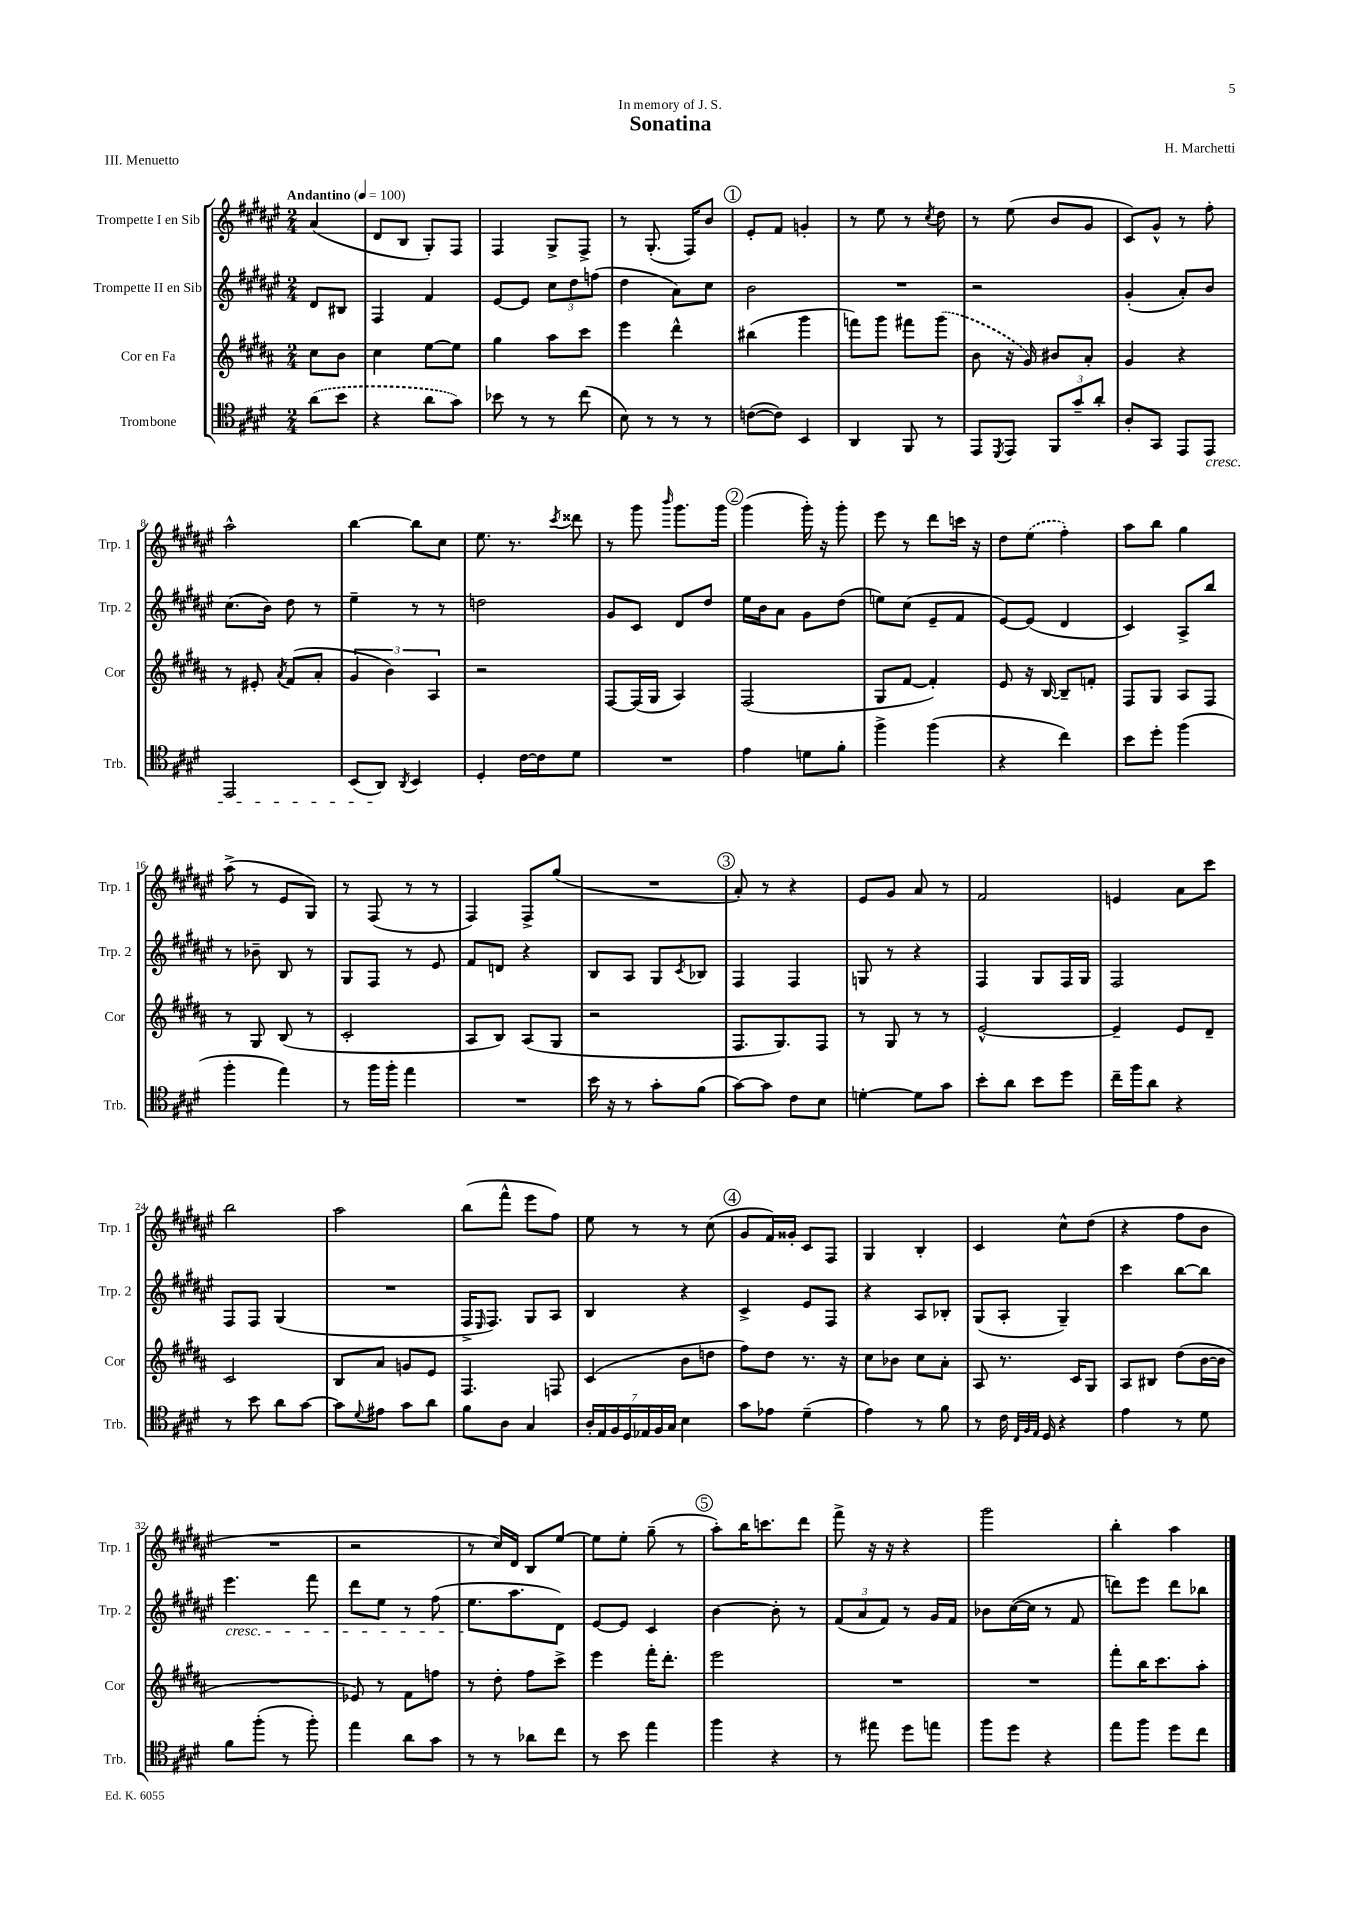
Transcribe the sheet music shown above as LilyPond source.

\header { title = "Sonatina" composer = "H. Marchetti" dedication = "In memory of J. S." piece = "III. Menuetto" }
<<
\new StaffGroup <<
\new Staff = "s0" \with { instrumentName = "Trompette I en Sib" shortInstrumentName = "Trp. 1" } {
    \clef treble \key fis \major \numericTimeSignature \time 2/4 \partial 4 \tempo "Andantino" 4 = 100
    ais'4( |
    dis'8 b8 gis8-.) fis8 |
    fis4 gis8-> fis8-> |
    r8 gis8.-.( fis16) b'8 |
    \mark \markup { \circle "1" } eis'8-. fis'8 g'4-. |
    r8 eis''8 r8 \acciaccatura { cis''8 } dis''8 |
    r8 eis''8( b'8 gis'8 |
    cis'8) gis'8-^ r8 fis''8-. |
    ais''2-^ |
    b''4~ b''8 cis''8 |
    eis''8. r8. \acciaccatura { cis'''8 } disis'''8 |
    r8 gis'''8 \grace { b'''16 } gis'''8. gis'''16 |
    \mark \markup { \circle "2" } gis'''4( gis'''16-.) r16 gis'''8-. |
    eis'''8 r8 dis'''8 c'''16 r16 |
    dis''8 \once \slurDashed eis''8( fis''4-.) |
    ais''8 b''8 gis''4 |
    ais''8->( r8 eis'8 gis8) |
    r8 fis8( r8 r8 |
    fis4) fis8-> gis''8( |
    R2 |
    \mark \markup { \circle "3" } ais'8-.) r8 r4 |
    eis'8 gis'8 ais'8 r8 |
    fis'2 |
    e'4 ais'8 cis'''8 |
    b''2 |
    ais''2 |
    b''8( fis'''8-^ eis'''8 fis''8) |
    eis''8 r8 r8 cis''8( |
    \mark \markup { \circle "4" } gis'8 fis'16) gisis'16-. cis'8 fis8 |
    gis4 b4-. |
    cis'4 cis''8-^ dis''8( |
    r4 fis''8 b'8 |
    R2 |
    r2 |
    r8 cis''16) dis'16 b8 eis''8~ |
    eis''8 eis''8-. gis''8--( r8 |
    \mark \markup { \circle "5" } ais''8-.) b''16 c'''8. dis'''8 |
    fis'''8-> r16 r16 r4 |
    gis'''2 |
    b''4-. ais''4 \bar "|." |
}
\new Staff = "s1" \with { instrumentName = "Trompette II en Sib" shortInstrumentName = "Trp. 2" } {
    \clef treble \key fis \major \numericTimeSignature \time 2/4 \partial 4
    dis'8 bis8 |
    fis4 fis'4 |
    eis'8~ eis'8 \tuplet 3/2 { cis''8 dis''8 f''8( } |
    dis''4 ais'8) cis''8 |
    \mark \markup { \circle "1" } b'2 |
    R2 |
    r2 |
    gis'4-.( ais'8-.) b'8 |
    cis''8.( b'16) dis''8 r8 |
    eis''4-- r8 r8 |
    d''2 |
    gis'8 cis'8 dis'8 dis''8 |
    \mark \markup { \circle "2" } eis''16 b'16 ais'8 gis'8 dis''8( |
    e''8) cis''8( eis'8-- fis'8 |
    eis'8~) eis'8( dis'4 |
    cis'4) ais8-> b''8 |
    r8 bes'8-- b8 r8 |
    gis8 fis8 r8 eis'8 |
    fis'8 d'8 r4 |
    b8 ais8 gis8 \acciaccatura { cis'8 } bes8 |
    \mark \markup { \circle "3" } fis4 fis4 |
    g8 r8 r4 |
    fis4 gis8 fis16 gis16 |
    fis2 |
    fis8 fis8 gis4( |
    R2 |
    fis16-> \grace { eis16 } fis8.) gis8 ais8 |
    b4 r4 |
    \mark \markup { \circle "4" } cis'4-> eis'8 fis8 |
    r4 ais8 bes8-. |
    gis8( ais8-. gis4--) |
    cis'''4 b''8~ b''8 |
    eis'''4.\cresc fis'''8 |
    dis'''8 eis''8 r8 fis''8( |
    eis''8.\! ais''8. dis'8) |
    eis'8~ eis'8 cis'4 |
    \mark \markup { \circle "5" } b'4~ b'8-. r8 |
    \tuplet 3/2 { fis'8( ais'8 fis'8) } r8 gis'16 fis'16 |
    bes'8 cis''16~( cis''16 r8 fis'8 |
    d'''8) eis'''8 d'''8 bes''8 \bar "|." |
}
\new Staff = "s2" \with { instrumentName = "Cor en Fa" shortInstrumentName = "Cor" } {
    \clef treble \key b \major \numericTimeSignature \time 2/4 \partial 4
    cis''8 b'8 |
    cis''4 e''8~ e''8 |
    gis''4 ais''8 cis'''8 |
    e'''4 dis'''4-^ |
    \mark \markup { \circle "1" } bis''4( gis'''4 |
    f'''8) gis'''8 fis'''8 \once \slurDashed gis'''8( |
    b'8 r16 gis'16) bis'8 ais'8-. |
    gis'4 r4 |
    r8 eis'8-. \acciaccatura { ais'8 } fis'8( ais'8-. |
    \tuplet 3/2 { gis'4 b'4) ais4 } |
    r2 |
    fis8~ fis16( gis16 ais4) |
    \mark \markup { \circle "2" } fis2( |
    gis8 fis'8~ fis'4-.) |
    e'8 r16 b16~ b8-- f'8-. |
    fis8 gis8 ais8 fis8 |
    r8 gis8 b8( r8 |
    cis'2-. |
    ais8 b8) ais8( gis8 |
    r2 |
    \mark \markup { \circle "3" } fis8. gis8.) fis8 |
    r8 gis8 r8 r8 |
    e'2~-^ |
    e'4-- e'8 dis'8-- |
    cis'2 |
    b8 ais'8 g'8 e'8 |
    fis4. f8 |
    cis'4( b'8 d''8 |
    \mark \markup { \circle "4" } fis''8) dis''8 r8. r16 |
    cis''8 bes'8 cis''8 ais'8-. |
    ais8 r8. cis'16 gis8 |
    ais8 bis8 dis''8( b'16~ b'16 |
    R2 |
    ees'8) r8 fis'8 f''8 |
    r8 dis''8-. fis''8 cis'''8-> |
    e'''4 fis'''16-. dis'''8.-. |
    \mark \markup { \circle "5" } e'''2 |
    R2 |
    R2 |
    fis'''8-. b''16 cis'''8. ais''8-. \bar "|." |
}
\new Staff = "s3" \with { instrumentName = "Trombone" shortInstrumentName = "Trb." } {
    \clef tenor \key e \major \numericTimeSignature \time 2/4 \partial 4
    \once \slurDashed a'8( b'8 |
    r4 a'8 gis'8) |
    bes'8 r8 r8 cis''8( |
    b8) r8 r8 r8 |
    \mark \markup { \circle "1" } c'8~( c'8) b,4 |
    a,4 fis,8 r8 |
    e,8 \acciaccatura { dis,8 } e,8 \tuplet 3/2 { fis,8 gis'8-- a'8-. } |
    a8-. gis,8 e,8 e,8\cresc |
    e,2 |
    b,8( a,8\!) \acciaccatura { a,8 } b,4 |
    dis4-. cis'16~ cis'16 dis'8 |
    R2 |
    \mark \markup { \circle "2" } e'4 d'8 fis'8-. |
    fis''4-> fis''4( |
    r4 cis''4) |
    b'8 dis''8-. fis''4( |
    fis''4-. e''4) |
    r8 fis''16 fis''16-. e''4 |
    R2 |
    b'16 r16 r8 gis'8-. fis'8( |
    \mark \markup { \circle "3" } gis'8~) gis'8 cis'8 b8 |
    d'4~-. d'8 gis'8 |
    b'8-. a'8 b'8 dis''8 |
    cis''16-- fis''16 a'8 r4 |
    r8 b'8 a'8 gis'8~ |
    gis'8 \appoggiatura { dis'8 } eis'8 gis'8 a'8 |
    fis'8 a8 gis4 |
    \tuplet 7/4 { a16-. e16 fis16 dis16 ees16 fis16 gis16 } b4 |
    \mark \markup { \circle "4" } gis'8 ees'8 dis'4--( |
    e'4) r8 fis'8 |
    r8 cis'16 \grace { cis32 fis32 e32 } dis16 r4 |
    e'4 r8 dis'8 |
    fis'8 fis''8-.( r8 fis''8-.) |
    e''4 a'8 gis'8 |
    r8 r8 aes'8 cis''8 |
    r8 b'8 e''4 |
    \mark \markup { \circle "5" } fis''4 r4 |
    r8 eis''8 dis''8 e''8 |
    fis''8 dis''8 r4 |
    e''8 fis''8 dis''8 cis''8 \bar "|." |
}
>>
>>
